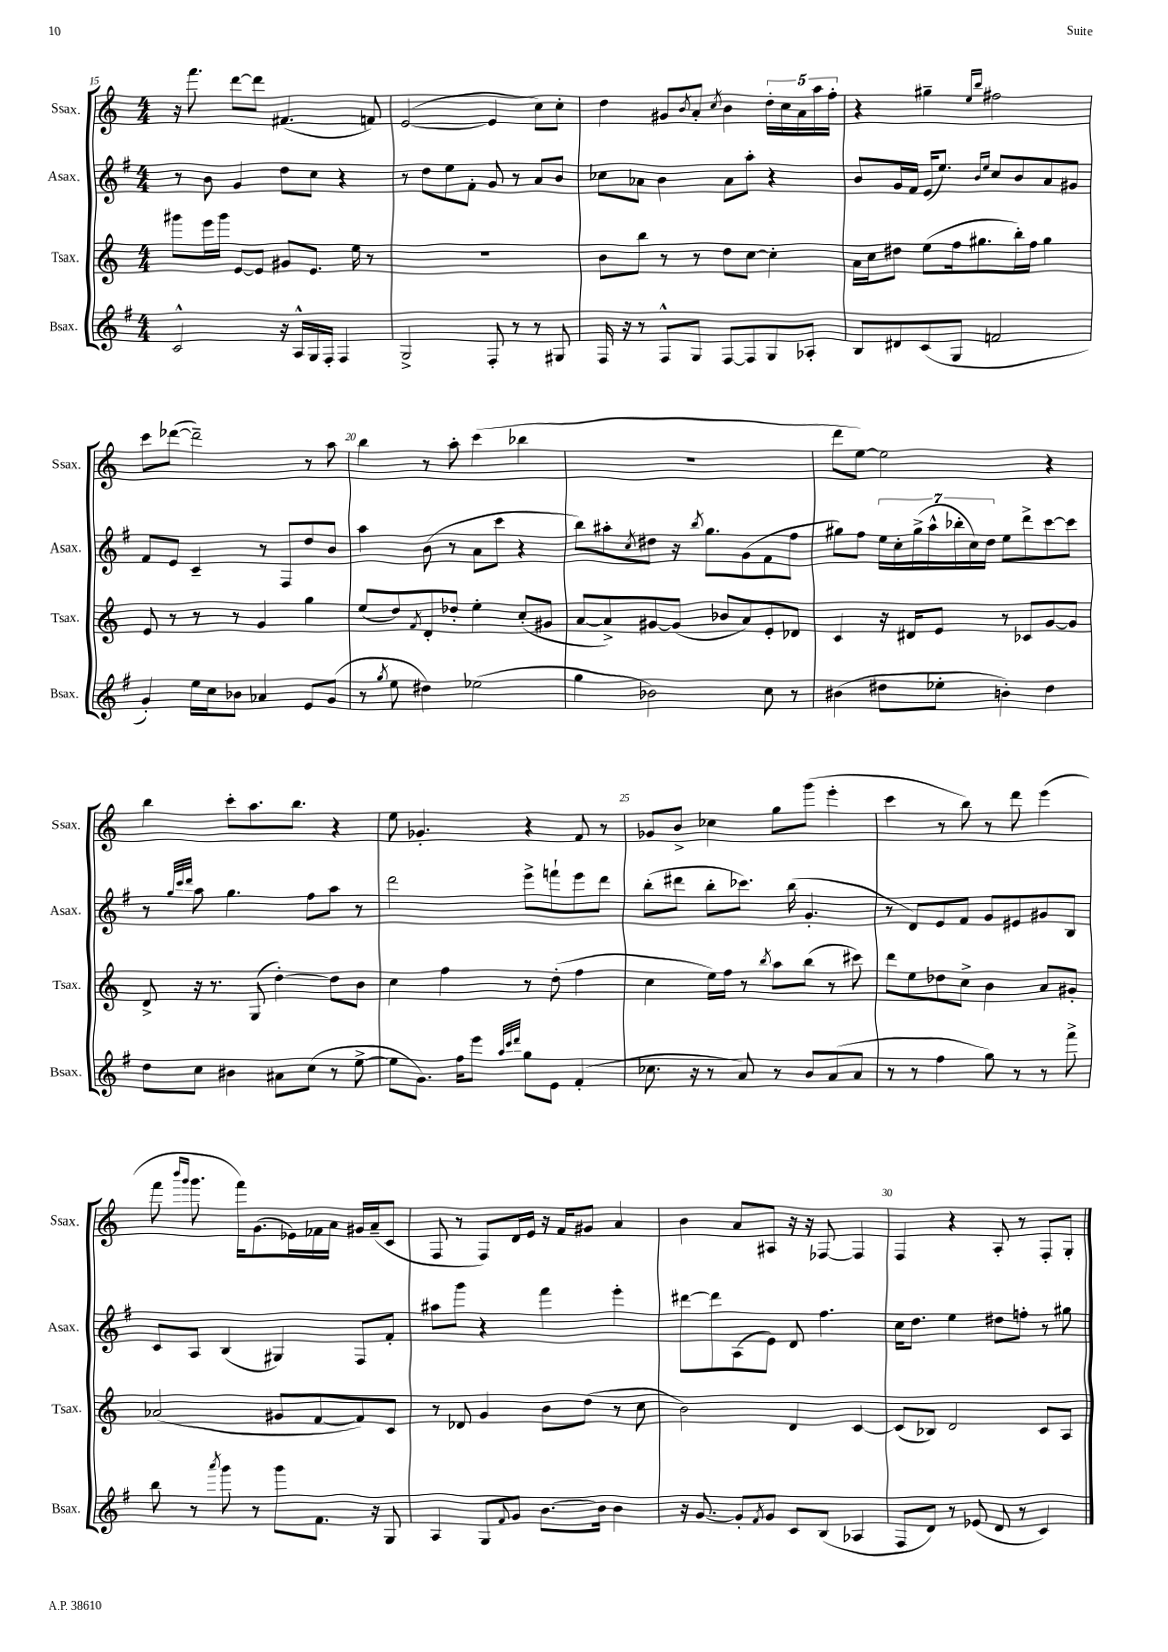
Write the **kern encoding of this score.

**kern	**kern	**kern	**kern
*staff4	*staff3	*staff2	*staff1
*clefG2	*clefG2	*clefG2	*clefG2
*k[f#]	*k[]	*k[f#]	*k[]
*M4/4	*M4/4	*M4/4	*M4/4
2c^^	8ggg#	8r	16r
.	.	.	8.fff
.	16eee	8b	.
.	16ggg#	.	.
.	[8e	4g	[8ddd
.	8e]	.	8ddd]
16r	8g#	8dd	(4.f#
16A^^	.	.	.
16G	8.e	8cc	.
16F#'	.	.	.
4F#	.	4r	.
.	16ee	.	.
.	8r	.	8f)
=	=	=	=
2G^	1r	8r	([2e
.	.	8dd	.
.	.	8ee	.
.	.	8f#'	.
8F#'	.	8g	4e]
8r	.	8r	.
8r	.	8a	8cc)
8G#	.	8b	8cc'
=	=	=	=
16F#	8b	8cc-	4dd
16r	.	.	.
8r	8bb	8a-	.
8F#^^	8r	4b	8g#
.	.	.	8qb
8G	8r	.	8a'
.	.	.	8qcc
[8F#	8dd	8a-	4b
8F#]	[8cc	8aa'	.
8G	4cc']	4r	20dd'
.	.	.	20cc
.	.	.	20a
8A-'	.	.	.
.	.	.	20aa
.	.	.	20ff'
=	=	=	=
8B	16a	8b	4r
.	16cc	.	.
8d#	8dd#	16g	.
.	.	16f#	.
(8c	(8ee	(16e	4gg#~
.	.	8.ee)	.
8G	16ff	.	.
.	8.gg#	.	.
.	.	16qqb	16qqee
.	.	16qqee	16qqbb
2f	.	8cc	2ff#
.	16bb')	8b	.
.	16ff	.	.
.	4gg#	8a	.
.	.	8g#	.
=	=	=	=
4g')	8e	8f#	8ccc
.	8r	8e	([8ddd-
16ee	8r	4c~	2ddd-~])
16cc	.	.	.
8b-	8r	.	.
4a-	4g	8r	.
.	.	8F#	.
8e	4gg	8dd	8r
(8g	.	8b	8aa
=	=	=	=
8r	(8ee	4aa	4bb
8qgg	.	.	.
8ee	8dd)	.	.
.	8qf	.	.
4dd#)	8d'	(8b	8r
.	8dd-'	8r	8aa'
(2ee-	4ee'	8a	(4ccc
.	.	8ccc	.
.	(8cc'	4r	4bb-
.	8g#	.	.
=	=	=	=
4gg	[8a	8bb)	1r
.	8a^])	8aa#'	.
.	.	8qcc	.
2b-)	[8g#	8dd#	.
.	(8g#]	16r	.
.	.	8qbb	.
.	.	8.gg	.
.	8b-	.	.
.	8a)	(8g	.
8cc	8e'	8f#	.
8r	8d-	8ff#	.
=	=	=	=
(4b#	4c	8gg#)	8ddd
.	.	8ff#	[8ee)
8dd#	16r	28ee	2ee]
.	.	28cc'	.
.	16d#	.	.
.	.	(28gg#^	.
.	.	28aa^^	.
8ee-'	8e	.	.
.	.	28bb-'	.
.	.	28cc)	.
.	.	28dd	.
4b')	8r	8ee	.
.	8c-	8ddd^	.
4dd#	[8g	[8ccc	4r
.	8g]	8ccc]	.
=	=	=	=
8dd	8d^	8r	4bb
.	.	32qqgg	.
.	.	32qqccc	.
.	.	32qqddd	.
8cc	16r	8aa	.
.	8.r	.	.
4b#	.	4.gg	8ccc'
.	(8G	.	8.aa
8a#	[4dd')	.	.
.	.	.	8.bb
(8cc	.	8ff#	.
8r	8dd]	8aa	4r
[8ee^	8b	8r	.
=	=	=	=
8ee]	4cc	2ddd	8ee
8.g)	.	.	4.g-'
.	4ff	.	.
16ff#	.	.	.
8eee	.	.	.
32qqaa	.	.	.
32qqccc	.	.	.
32qqddd	.	.	.
8gg	8r	8eee^	4r
8e	(8dd'	8fff`	.
(4f#'	4ff	8eee	8f
.	.	8ddd	8r
=	=	=	=
8.cc-	4cc	(8bb'	8g-
.	.	8ddd#	8b^
16r	.	.	.
8r	16ee)	8bb'	4cc-
.	16ff	.	.
8a)	8r	8.ccc-)	.
.	8qbb	.	.
8r	8aa	.	8gg
.	.	(16bb	.
8b	(8bb	4.g'	(8ggg
(8a	8r	.	4eee'
8a	8ccc#)	.	.
=	=	=	=
8r	8ddd	8r	4ccc
8r	8ee	8d)	.
4ff#	8dd-	8e	8r
.	8cc^	8f#	8bb)
8gg)	4b	8g	8r
8r	.	8e#	8ddd
8r	8a	8g#	(4eee
8fff#^	8g#'	8B	.
=	=	=	=
8bb	(2a-	8c	8fff
.	.	.	16qqbbb
.	.	.	16qqggg
8r	.	8A	8.ggg
8qaaa	.	.	.
8ggg	.	(4B	.
.	.	.	16fff)
8r	.	.	(8.g
8ggg	8g#	4G#)	.
.	.	.	16e-)
8.f#	[8f	.	16f-
.	.	.	16a
.	8f])	8F#	16g#
16r	.	.	(16a~
8G	8c	8f#'	8c
=	=	=	=
4A	8r	8aa#	8F
.	8d-	8ggg	8r
8G	4g	4r	8F)
8qqf#	.	.	.
8g	.	.	16d
.	.	.	16e
[8.b	8b	4fff#	16r
.	.	.	16f
.	(8dd	.	8g#
16b]	.	.	.
4b	8r	4eee'	4a
.	8cc	.	.
=	=	=	=
16r	2b)	[8ddd#	4b
[8.g	.	.	.
.	.	8ddd#]	.
8g']	.	(8A	8a
8qf#	.	.	.
8g	.	8e)	8A#
8c	4d	8d	16r
.	.	.	16r
(8B	.	4.ff#	[8F-
4A-	[4c	.	4F-]
=	=	=	=
8F#	(8c]	16cc	4F
.	.	8.dd	.
8d)	8B-)	.	.
8r	2d	4ee	4r
(8e-	.	.	.
8d	.	8dd#	8A'
8r	.	8ff'	8r
4c)	8c	8r	8F'
.	8A	8gg#	8G'
==	==	==	==
*-	*-	*-	*-
